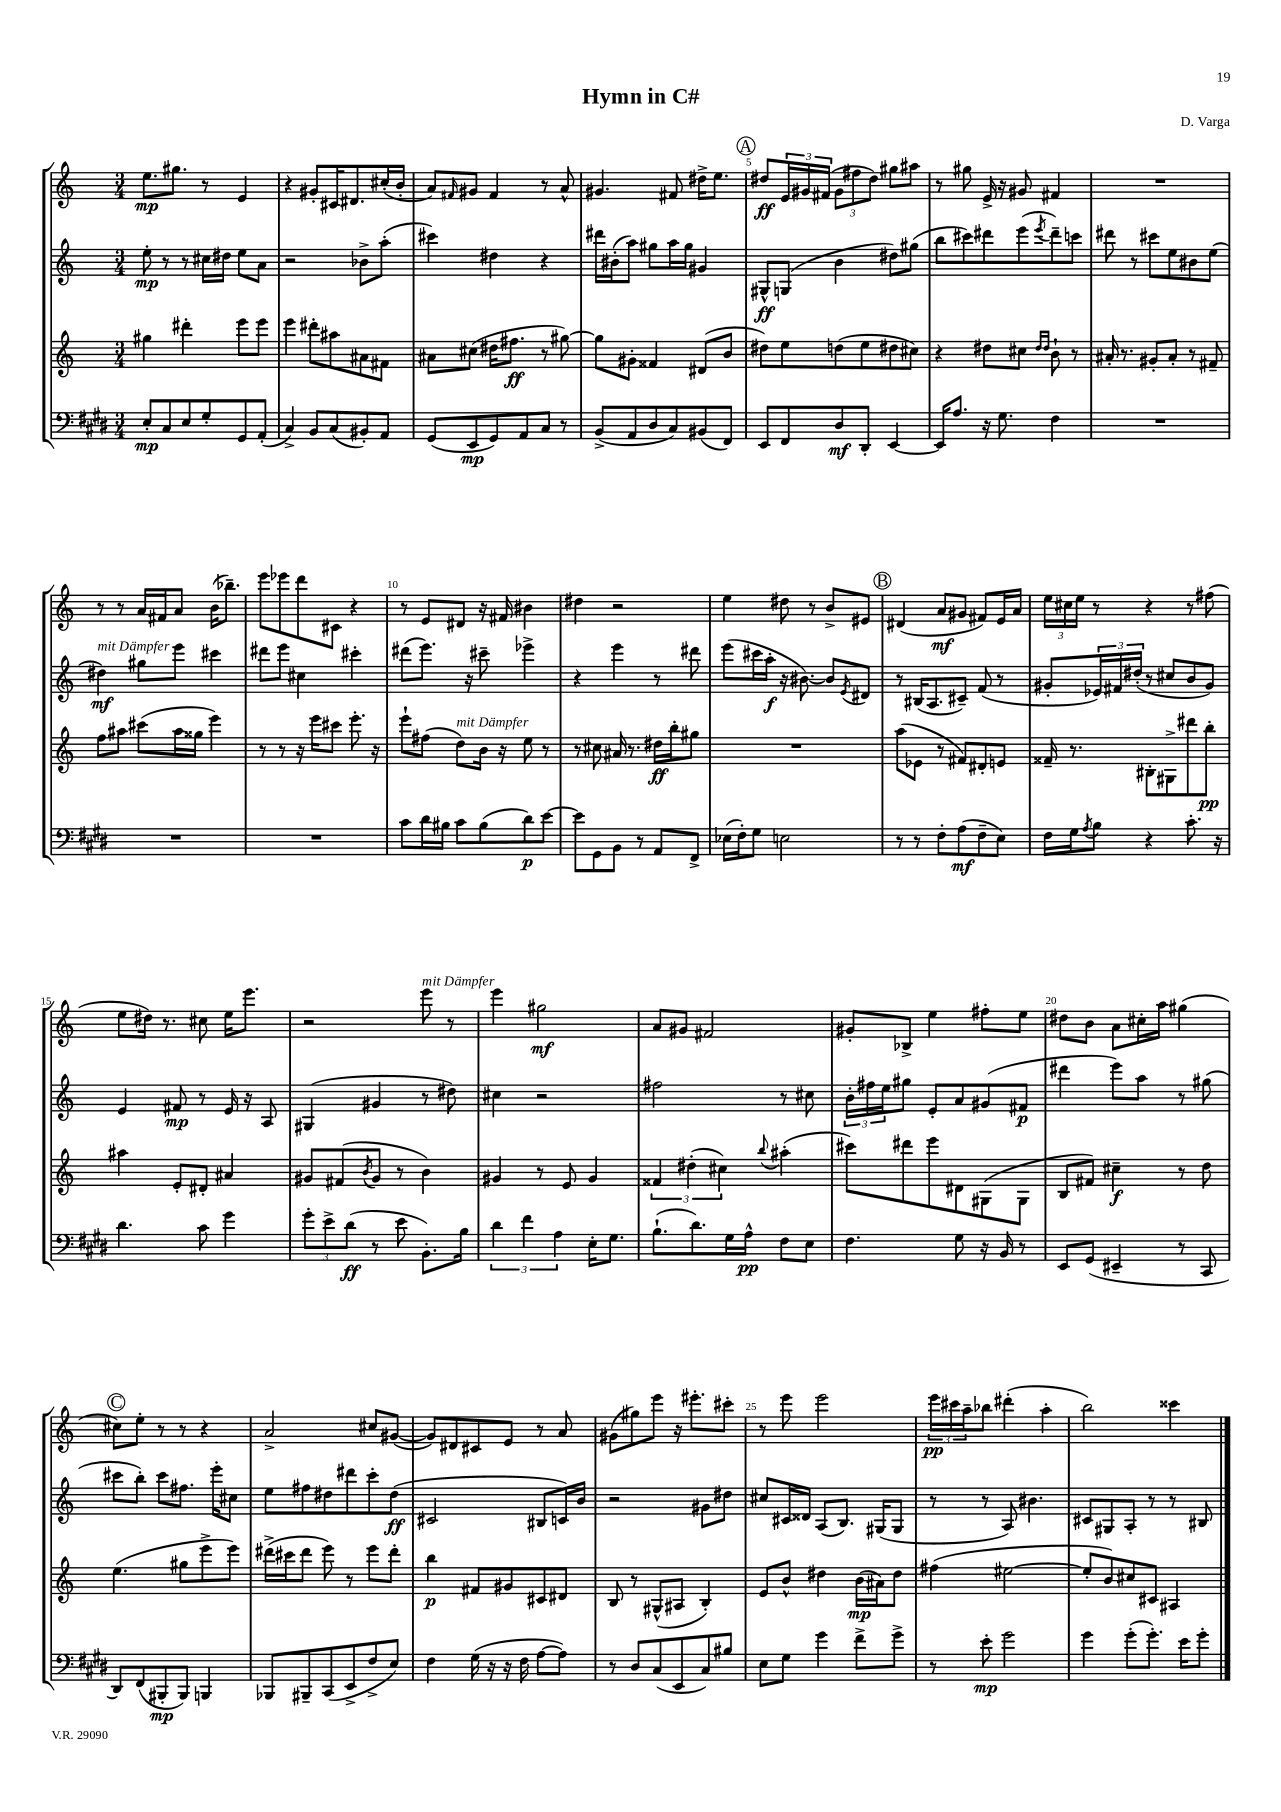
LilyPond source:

\header { title = "Hymn in C#" composer = "D. Varga" }
<<
\new StaffGroup <<
\new Staff = "s0" {
    \clef treble \key c \major \numericTimeSignature \time 3/4
    e''8.\mp gis''8. r8 e'4 |
    r4 gis'8-. cis'16 dis'8. cis''16-.( b'16-. |
    a'8) \grace { fis'16 } gis'8 fis'4 r8 a'8-^ |
    gis'4. fis'8 dis''16-> e''8. |
    \mark \markup { \circle "A" } dis''8\ff \tuplet 3/2 { e'16 gis'16 fis'16( } \tuplet 3/2 { gis'8 fis''8 dis''8) } gis''8 ais''8 |
    r8 gis''8 e'16-> r16 gis'8 fis'4 |
    R2. |
    r8 r8 a'16 fis'16 a'8 b'16( bes''8.--) |
    e'''8 ees'''8 d'''8 cis'8 r4 |
    r8 e'8 dis'8 r16 fis'16 bis'4 |
    dis''4 r2 |
    e''4 dis''8 r8 b'8-> eis'8 |
    \mark \markup { \circle "B" } dis'4( a'8\mf gis'8 fis'8) e'16 a'16 |
    \tuplet 3/2 { e''16 cis''16 e''16 } r8 r4 r8 fis''8( |
    e''8 dis''16) r8. cis''8 e''16 e'''8. |
    r2 e'''8^\markup { \italic "mit Dämpfer" } r8 |
    e'''4 gis''2\mf |
    a'8 gis'8 fis'2 |
    gis'8-. bes8-> e''4 fis''8-. e''8 |
    dis''8 b'8 a'8 cis''16-. a''16 gis''4( |
    \mark \markup { \circle "C" } cis''8) e''8-. r8 r8 r4 |
    a'2-> cis''8 gis'8~( |
    gis'8) dis'8 cis'8 e'8 r8 a'8 |
    gis'8( gis''8) e'''8 r16 eis'''8.-. cis'''8-. |
    r8 e'''8 e'''2 |
    \tuplet 3/2 { e'''16\pp cis'''16 a''16-- } bes''8 dis'''4-.( a''4-. |
    b''2) cisis'''4 \bar "|." |
}
\new Staff = "s1" {
    \clef treble \key c \major \numericTimeSignature \time 3/4
    e''8-.\mp r8 r8 cis''16 dis''16 e''8 a'8 |
    r2 bes'8-> a''8-.( |
    cis'''4) dis''4 r4 |
    dis'''16 bis'16-.( a''8) gis''8 a''16 gis''16 gis'4 |
    \mark \markup { \circle "A" } gis8-^\ff g8( b'4 dis''8) gis''8( |
    b''8 cis'''8) dis'''8 e'''8( \acciaccatura { e'''8 } dis'''8--) c'''8 |
    dis'''8 r8 cis'''8 e''8 bis'8 e''8( |
    dis''4\mf^\markup { \italic "mit Dämpfer" }) gis''8 e'''8 cis'''4 |
    dis'''8 e'''8 cis''4 cis'''4-. |
    dis'''8( e'''8.) r16 cis'''8-- ees'''4-> |
    r4 e'''4 r8 dis'''8 |
    e'''8( cis'''16 a''16-.\f r16 bis'8.~) bis'8 \acciaccatura { e'8 } dis'8 |
    \mark \markup { \circle "B" } r8 bis16( a8. cis'8--) f'8( r8 |
    gis'8-. \tuplet 3/2 { ees'16) fis'16 dis''16-.( } r8 cis''8 b'8 gis'8) |
    e'4 fis'8\mp r8 e'16 r16 a8 |
    gis4( gis'4 r8 dis''8) |
    cis''4 r2 |
    fis''2 r8 cis''8 |
    \tuplet 3/2 { b'16-. fis''16 e''16 } gis''8 e'8-. a'8 gis'8( fis'8\p |
    dis'''4 e'''8) a''8 r8 gis''8( |
    \mark \markup { \circle "C" } cis'''8 b''8-.) cis'''8 fis''8. e'''16-. cis''8 |
    e''8 fis''8 dis''8 dis'''8 c'''8-. dis''8\ff( |
    cis'2 bis8 c'16) b'16 |
    r2 gis'8 dis''8 |
    cis''8 cis'16 disis'16 a8( b8.) gis16( gis8 |
    r8 r8 a8) bis'4. |
    cis'8 gis8 a8-. r8 r8 bis8 \bar "|." |
}
\new Staff = "s2" {
    \clef treble \key c \major \numericTimeSignature \time 3/4
    gis''4 dis'''4-. e'''8 e'''8 |
    e'''4 dis'''8-. ais''8 ais'8 fis'8 |
    ais'8 cis''8( dis''16 fis''8.\ff r8 gis''8~) |
    gis''8 gis'8-. fisis'4 dis'8( b'8 |
    \mark \markup { \circle "A" } dis''8) e''8 d''8( e''8 dis''8 cis''8) |
    r4 dis''8 cis''8 \grace { dis''16 dis''16 } b'8-! r8 |
    ais'16-. r8. gis'8-. ais'8-. r8 fis'8-- |
    f''8 ais''8 cis'''8( ais''16 gisis''16 e'''4) |
    r8 r8 r16 e'''16 cis'''8 e'''8.-. r16 |
    e'''8-! fis''8( d''8^\markup { \italic "mit Dämpfer" }) b'16 r16 e''8 r8 |
    r8 cis''8 ais'16 r8. dis''16\ff b''16-. gis''8 |
    R2. |
    \mark \markup { \circle "B" } a''8( ees'8 r8 fis'8) dis'8-. e'8 |
    fisis'16-- r8. bis8-. gis8-> dis'''8 b''8-.\pp |
    ais''4 e'8-. dis'8-. ais'4 |
    gis'8 fis'8( \acciaccatura { b'8 } gis'8 r8 b'4) |
    gis'4 r8 e'8 gis'4 |
    \tuplet 3/2 { fisis'4 dis''4-.( cis''4) } \appoggiatura { b''8 } ais''4-.( |
    cis'''8) dis'''8 e'''8 dis'8 gis8( gis8 |
    b8 fis'8) cis''4--\f r8 d''8 |
    \mark \markup { \circle "C" } e''4.( gis''8 e'''8-> e'''8) |
    dis'''16->( cis'''16 dis'''8 e'''8) r8 e'''8 dis'''8-. |
    b''4\p fis'8 gis'8 cis'8 dis'8 |
    b8 r8 gis8-^( ais8 b4-.) |
    e'8 b'8-^ dis''4 b'16\mp( ais'16) dis''8 |
    fis''4( eis''2~ |
    eis''8-. b'8) cis''8 cis'8 ais4 \bar "|." |
}
\new Staff = "s3" {
    \clef bass \key e \major \numericTimeSignature \time 3/4
    e8-.\mp cis8 e8 gis8-. gis,8 a,8-.( |
    cis4->) b,8 cis8( bis,8-.) a,8 |
    gis,8( e,8\mp gis,8) a,8 cis8 r8 |
    b,8->( a,8 dis8 cis8) bis,8( fis,8) |
    \mark \markup { \circle "A" } e,8 fis,8 dis8\mf dis,8-. e,4~ |
    e,16 a8. r16 gis8. fis4 |
    R2. |
    R2. |
    R2. |
    cis'8 dis'16 bis16 cis'8 bis8( dis'8\p) e'8~ |
    e'8 gis,8 b,8 r8 a,8 fis,8-> |
    ees16( fis16-.) gis8 e2 |
    \mark \markup { \circle "B" } r8 r8 fis8-. a8\mf( fis8-- e8) |
    fis16 gis16 \acciaccatura { a8 } b8 r4 cis'8.-. r16 |
    dis'4. cis'8 gis'4 |
    \tuplet 3/2 { gis'8-. e'8-> dis'8\ff( } r8 e'8 b,8.-.) b16 |
    \tuplet 3/2 { dis'4 fis'4 a4 } e16-. gis8. |
    b8.-!( dis'8.) gis16 a16-^\pp fis8 e8 |
    fis4. gis8 r16 b,16 r8 |
    e,8 gis,8( eis,4-- r8 cis,8 |
    \mark \markup { \circle "C" } dis,8) fis,8( bis,,8-.\mp bis,,8) b,,4 |
    bes,,8 bis,,8-- cis,8( e,8-> fis8-> e8) |
    fis4 gis16( r16 r16 fis16 a8~ a8) |
    r8 dis8 cis8( e,8 cis8) bis8 |
    e8 gis8 gis'4 fis'8-> gis'8-> |
    r8 e'8-.\mp gis'2 |
    gis'4 gis'8-.( gis'8.-.) e'16 gis'8-. \bar "|." |
}
>>
>>
\layout { \context { \Score \override BarNumber.break-visibility = ##(#f #t #t) barNumberVisibility = #(every-nth-bar-number-visible 5) } }
